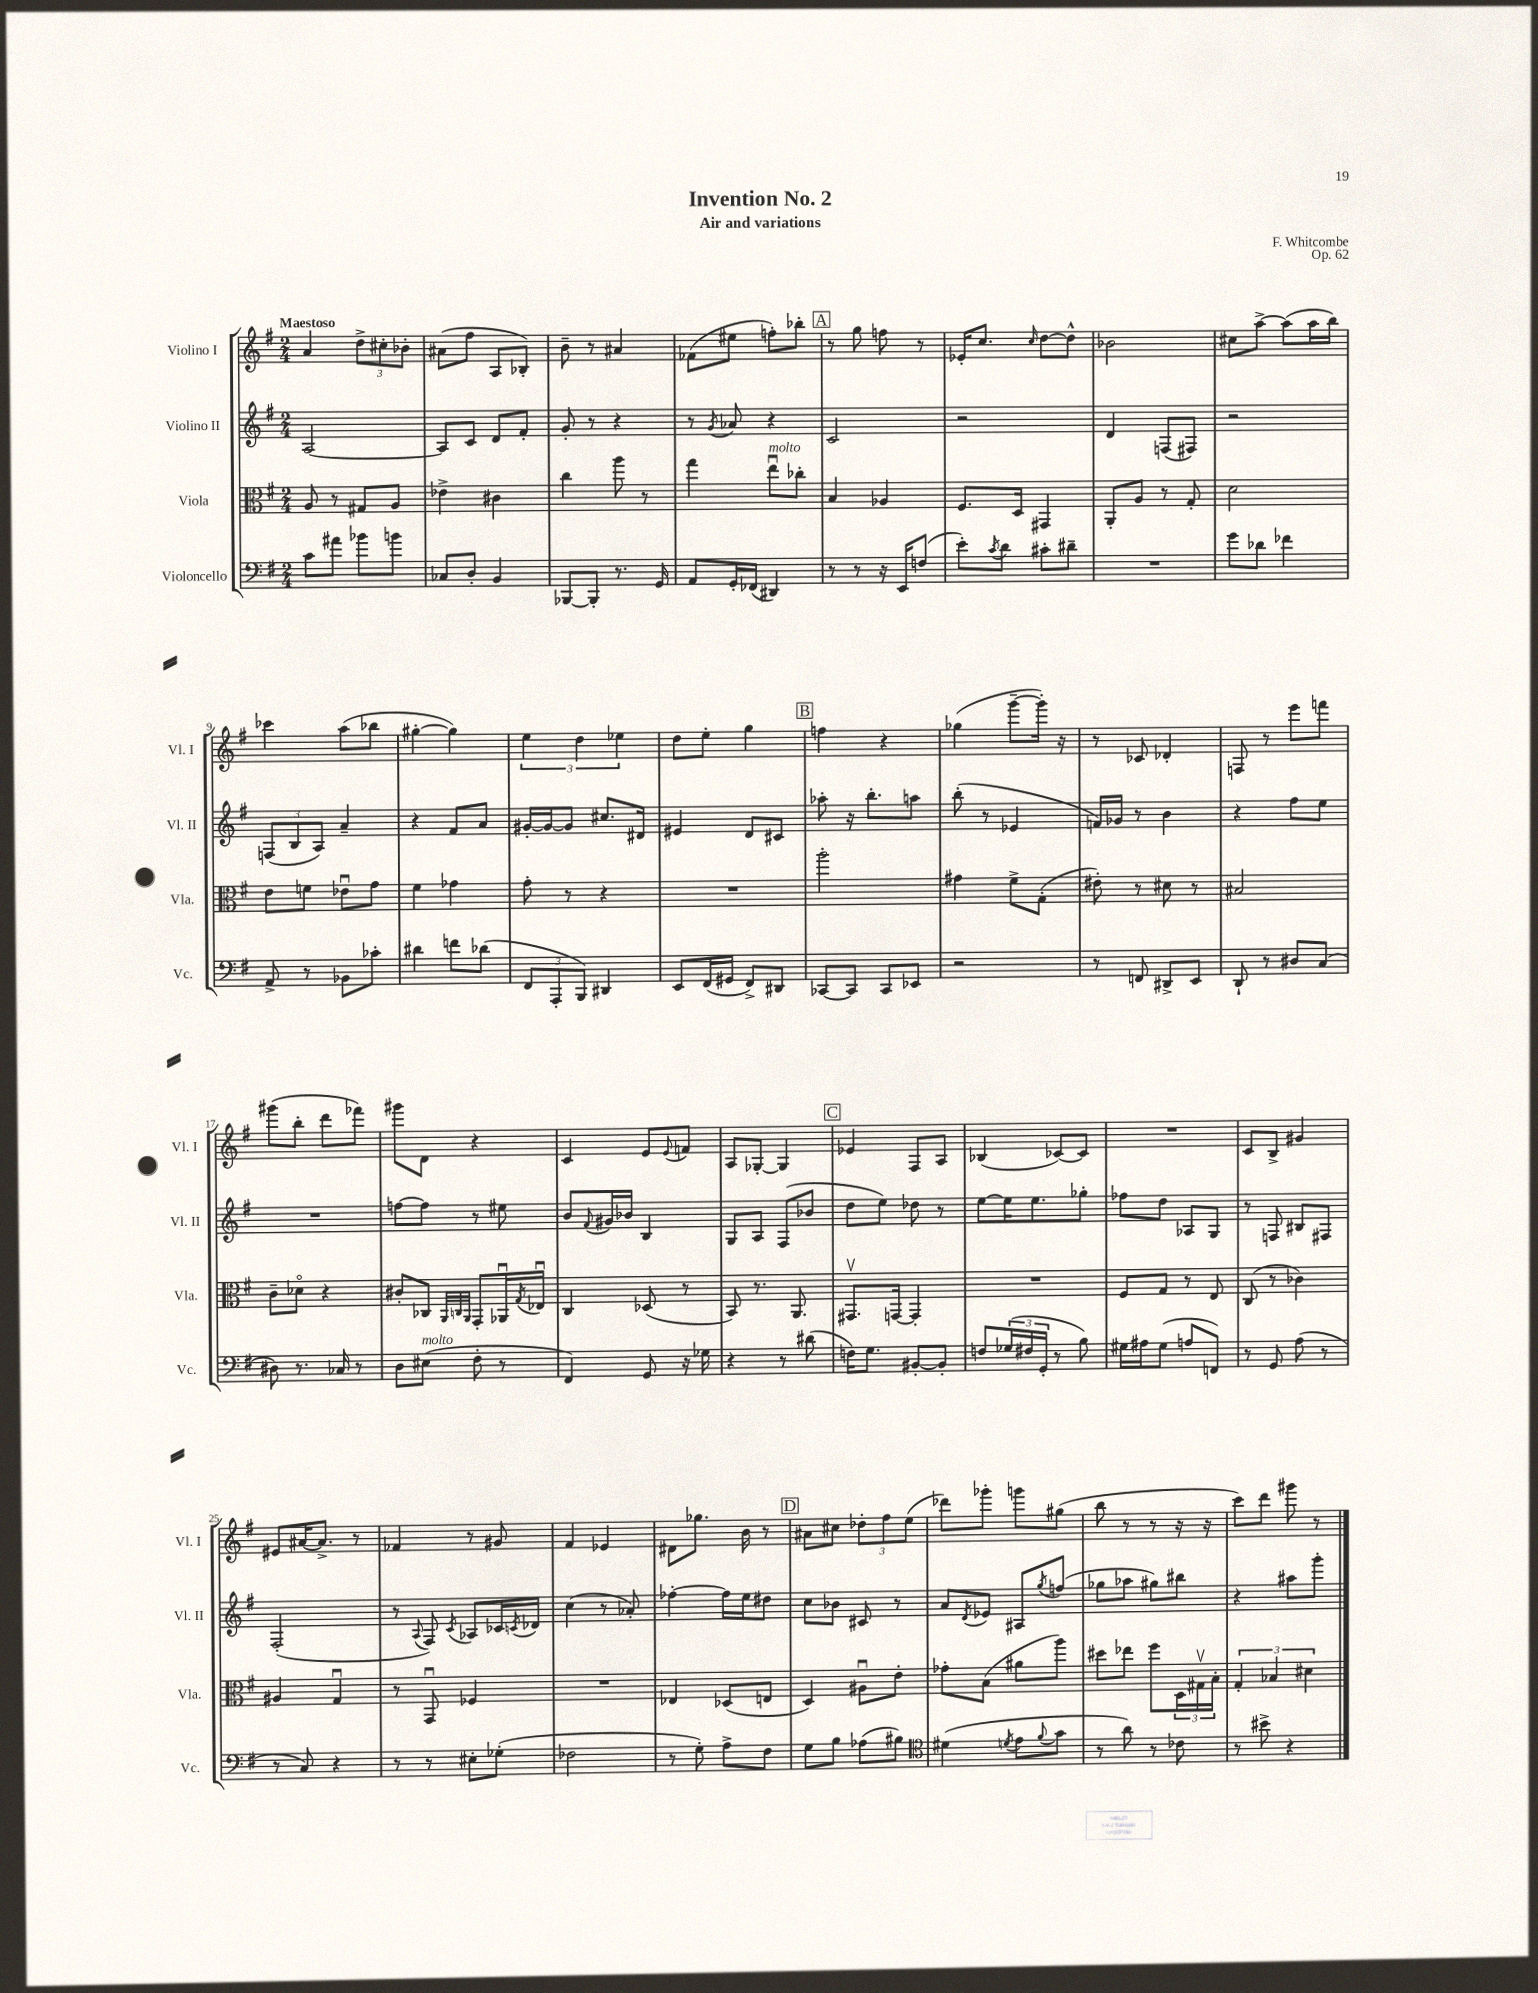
\header { title = "Invention No. 2" composer = "F. Whitcombe" subtitle = "Air and variations" opus = "Op. 62" }
<<
\new StaffGroup <<
\new Staff = "s0" \with { instrumentName = "Violino I" shortInstrumentName = "Vl. I" } {
    \clef treble \key g \major \numericTimeSignature \time 2/4 \tempo "Maestoso"
    a'4 \tuplet 3/2 { d''8-> cis''8-. bes'8-. } |
    ais'8( fis''8 a8 bes8-.) |
    b'8-- r8 ais'4 |
    fes'8( eis''8 f''8-.) bes''8-. |
    \mark \markup { \box "A" } r8 g''8 f''8 r8 |
    ees'16-. c''8. \grace { c''16 } d''8~ d''8-^ |
    bes'2 |
    cis''8 a''8~-> a''8( a''16 b''16) |
    ces'''4 a''8( bes''8 |
    gis''4~-. gis''4) |
    \tuplet 3/2 { e''4 d''4 ees''4 } |
    d''8 e''8-. g''4 |
    \mark \markup { \box "B" } f''4 r4 |
    ges''4( g'''8~-- g'''16-.) r16 |
    r8 ces'8 des'4-. |
    f8 r8 e'''8 f'''8 |
    gis'''8( b''8-. d'''8 fes'''8) |
    gis'''8 d'8 r4 |
    c'4 e'8 \appoggiatura { e'8 } f'8 |
    a8 ges8~-. ges4 |
    \mark \markup { \box "C" } ees'4 fis8 a8 |
    bes4( ces'8~) ces'8 |
    R2 |
    c'8 b8-> gis'4 |
    eis'8 ais'16~ ais'8.-> r8 |
    fes'4 r8 gis'8 |
    fis'4 ees'4 |
    dis'8 ges''8. b'16 r8 |
    \mark \markup { \box "D" } ais'8 cis''8 \tuplet 3/2 { des''8-. fis''8 e''8( } |
    des'''8) ges'''8-. g'''8 gis''8( |
    b''8 r8 r8 r16 r16 |
    c'''8) d'''8 gis'''8 r8 \bar "|." |
}
\new Staff = "s1" \with { instrumentName = "Violino II" shortInstrumentName = "Vl. II" } {
    \clef treble \key g \major \numericTimeSignature \time 2/4
    a2~ |
    a8 c'8 d'8 fis'8-. |
    g'8-. r8 r4 |
    r8 \acciaccatura { g'8 } aes'8 r4 |
    \mark \markup { \box "A" } c'2 |
    r2 |
    d'4 f8( fis8) |
    r2 |
    \tuplet 3/2 { f8( b8 a8) } a'4-- |
    r4 fis'8 a'8 |
    gis'16~-. gis'16~ gis'8 cis''8. dis'16 |
    eis'4 d'8 cis'8 |
    \mark \markup { \box "B" } aes''8-. r16 b''8.-. a''8 |
    b''8-.( r8 ees'4 |
    f'16) ges'16 r8 b'4 |
    r4 fis''8 e''8 |
    R2 |
    f''8~ f''8 r8 eis''8 |
    b'8 \appoggiatura { fis'8 } gis'16 bes'16 b4 |
    g8 a8 fis8( bes'8 |
    \mark \markup { \box "C" } d''8 e''8) des''8 r8 |
    e''8~ e''16 e''8. ges''8-. |
    fes''8 d''8 aes8 g8 |
    r8 f8 bis8 fis8 |
    fis2-.( |
    r8 \appoggiatura { a8 } fis8) \acciaccatura { c'8 } aes8 ces'16 \acciaccatura { c'8 } des'16 |
    c''4( r8 aes'8-.) |
    fes''4~-. fes''16 e''16 dis''8 |
    \mark \markup { \box "D" } c''8 bes'8 cis'8 r8 |
    a'8 \acciaccatura { d'8 } ees'8 ais8 \acciaccatura { g''8 } f''8( |
    ges''8 aes''8 gis''8) bis''8 |
    r4 ais''8 g'''8-. \bar "|." |
}
\new Staff = "s2" \with { instrumentName = "Viola" shortInstrumentName = "Vla." } {
    \clef alto \key g \major \numericTimeSignature \time 2/4
    a8 r8 gis8 a8 |
    ees'4-> cis'4 |
    c''4 a''8 r8 |
    g''4 e''8\downbow^\markup { \italic "molto" } ces''8-. |
    \mark \markup { \box "A" } b4 aes4 |
    fis8. d16 gis,4 |
    a,8-. a8 r8 g8-. |
    d'2 |
    e'8 f'8 ees'8\downbow g'8 |
    fis'4 ges'4 |
    g'8-. r8 r4 |
    R2 |
    \mark \markup { \box "B" } a''2-. |
    gis'4 fis'8-> g8-.( |
    eis'8-.) r8 dis'8 r8 |
    bis2 |
    c'8-- des'8\flageolet r4 |
    cis'8-. ces8 \grace { a,32 c32 a,32 } g,8-. aes,16\downbow \acciaccatura { g8 } ees16\downbow |
    c4 des8( r8 |
    b,8) r8. a,8. |
    \mark \markup { \box "C" } gis,8.\upbow g,16~ g,4-. |
    R2 |
    fis8 g8 r8 e8 |
    c8( r8 ces'4) |
    ais4 g4\downbow |
    r8 g,8\downbow fes4 |
    R2 |
    ees4 des8( e8 |
    \mark \markup { \box "D" } d4) ais8\downbow e'8-. |
    ges'8-. b8( ais'8 a''8) |
    dis''8 ees''8 fis''8 \tuplet 3/2 { d16 gis16\upbow b16-. } |
    \tuplet 3/2 { g4-. bes4 dis'4 } \bar "|." |
}
\new Staff = "s3" \with { instrumentName = "Violoncello" shortInstrumentName = "Vc." } {
    \clef bass \key g \major \numericTimeSignature \time 2/4
    c'8 ais'8 bes'8 b'8 |
    ces8 d8-. b,4 |
    bes,,8~ bes,,8-. r8. g,16 |
    a,8 g,16-. fes,16( dis,4) |
    \mark \markup { \box "A" } r8 r8 r16 e,16 f8( |
    e'8-.) \acciaccatura { c'8 } d'8 cis'8-. dis'8-- |
    R2 |
    g'8 des'8 fes'4 |
    a,8-> r8 bes,8 ces'8-. |
    dis'4 f'8 des'8( |
    \tuplet 3/2 { fis,8 a,,8-. b,,8) } dis,4 |
    e,8 fis,16( gis,16 fis,8->) dis,8 |
    \mark \markup { \box "B" } ces,8~ ces,8 ces,8 ees,8 |
    r2 |
    r8 f,8 dis,8-> e,8 |
    d,8-! r8 dis8 c8( |
    dis8) r8. ces16 r8 |
    d8 eis8^\markup { \italic "molto" }( fis8-. r8 |
    fis,4) g,8 r16 ges16 |
    r4 r8 dis'8( |
    \mark \markup { \box "C" } f16) g8. bis,8~-. bis,8-. |
    f8 \tuplet 3/2 { ges16( fis16 g,16-. } r8 b8) |
    gis16 ais16 gis8( a8 f,8) |
    r8 g,8 a8( r8 |
    r8 c8) r4 |
    r8 r8 eis8-. ges8-.( |
    fes2 |
    r8 g8-.) a8-> fis8 |
    \mark \markup { \box "D" } g8 b8 aes8( bis8) |
    \clef tenor dis'4( \acciaccatura { d'8 } e'8 \appoggiatura { fis'8 } g'8 |
    r8 a'8) r8 ces'8 |
    r8 bis'8-> r4 \bar "|." |
}
>>
>>
